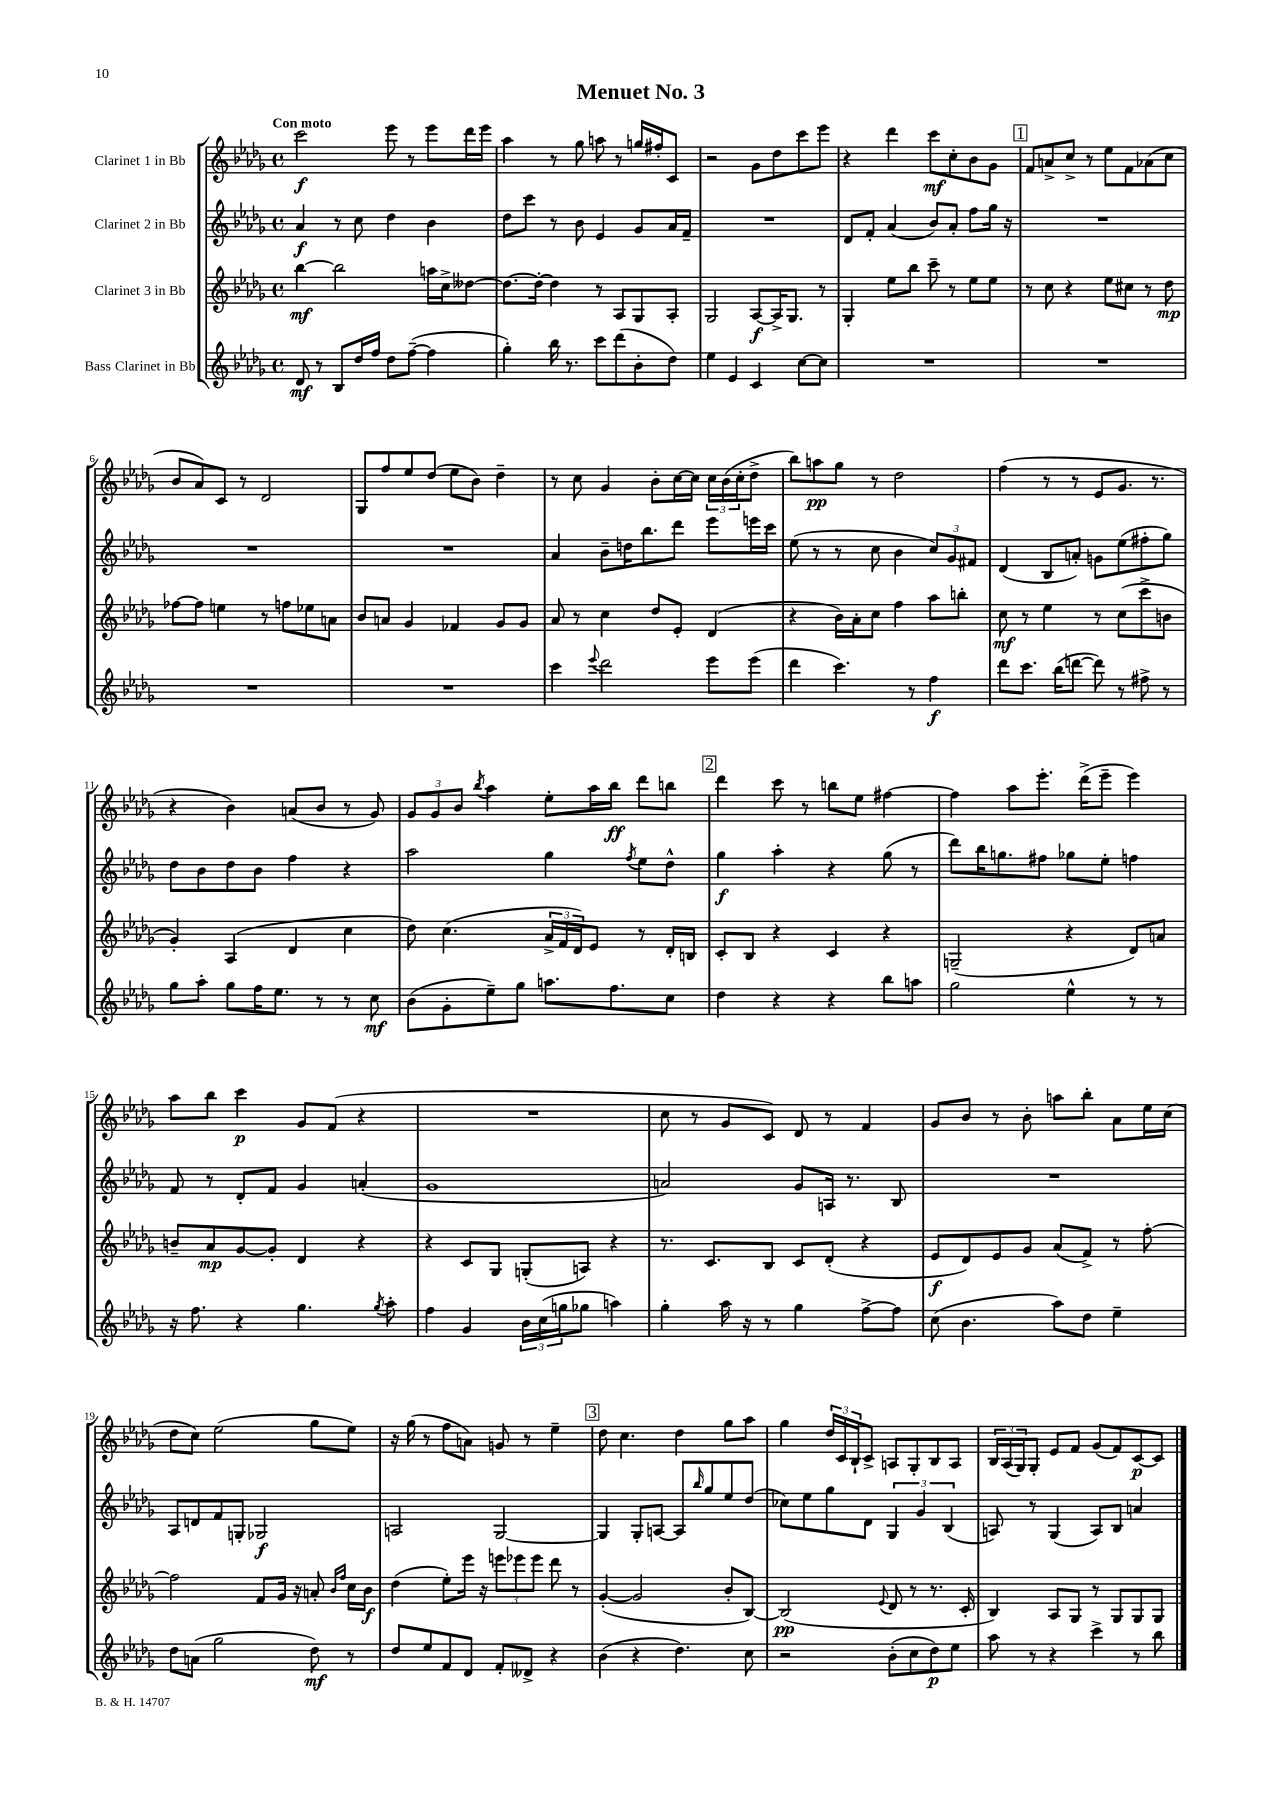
\header { title = "Menuet No. 3" }
<<
\new StaffGroup <<
\new Staff = "s0" \with { instrumentName = "Clarinet 1 in Bb" } {
    \clef treble \key des \major \defaultTimeSignature \time 4/4 \tempo "Con moto"
    c'''2\f ees'''8 r8 ees'''8 des'''16 ees'''16 |
    aes''4 r8 ges''8 a''8 r8 g''16 fis''16-. c'8 |
    r2 ges'8 des''8 c'''8 ees'''8 |
    r4 des'''4 c'''8\mf c''8-. bes'8 ges'8 |
    \mark \markup { \box "1" } f'8 a'8-> c''8-> r8 ees''8 f'8 aes'8( c''8 |
    bes'8 aes'8) c'8 r8 des'2 |
    ges8 f''8 ees''8 des''8( ees''8 bes'8) des''4-- |
    r8 c''8 ges'4 bes'8-. c''16~ c''16 \tuplet 3/2 { c''16 bes'16( c''16-. } des''8-> |
    bes''8) a''8\pp ges''8 r8 des''2 |
    f''4( r8 r8 ees'8 ges'8. r8. |
    r4 bes'4) a'8( bes'8 r8 ges'8) |
    \tuplet 3/2 { ges'8 ges'8 bes'8 } \acciaccatura { bes''8 } aes''4 ees''8-. aes''16 bes''16\ff des'''8 b''8 |
    \mark \markup { \box "2" } des'''4 c'''8 r8 b''8 ees''8 fis''4~ |
    fis''4 aes''8 ees'''8.-. des'''16->( ees'''8-- ees'''4) |
    aes''8 bes''8 c'''4\p ges'8 f'8( r4 |
    R1 |
    c''8 r8 ges'8 c'8) des'8 r8 f'4 |
    ges'8 bes'8 r8 bes'8-. a''8 bes''8-. aes'8 ees''16 c''16( |
    des''8 c''8) ees''2( ges''8 ees''8) |
    r16 ges''16( r8 f''8 a'8) g'8 r8 ees''4-- |
    \mark \markup { \box "3" } des''8 c''4. des''4 ges''8 aes''8 |
    ges''4 \tuplet 3/2 { des''16 c'16 bes16-! } c'8-> a8 ges8-. bes8 a8 |
    \tuplet 3/2 { bes16 aes16( ges16) } ges8-. ees'8 f'8 ges'8( f'8) c'8~\p c'8 \bar "|." |
}
\new Staff = "s1" \with { instrumentName = "Clarinet 2 in Bb" } {
    \clef treble \key des \major \defaultTimeSignature \time 4/4
    aes'4\f r8 c''8 des''4 bes'4 |
    des''8 c'''8 r8 bes'8 ees'4 ges'8 aes'16 f'16-- |
    R1 |
    des'8 f'8-. aes'4( bes'8) aes'8-. f''8 ges''16 r16 |
    \mark \markup { \box "1" } R1 |
    R1 |
    R1 |
    aes'4 bes'8-- d''16 bes''8. des'''8 ees'''8 e'''16 c'''16 |
    ees''8( r8 r8 c''8 bes'4 \tuplet 3/2 { c''8) ges'8 fis'8 } |
    des'4( bes8 a'8-.) g'8 ees''8( fis''8-. ges''8) |
    des''8 bes'8 des''8 bes'8 f''4 r4 |
    aes''2 ges''4 \acciaccatura { f''8 } ees''8 des''8-^ |
    \mark \markup { \box "2" } ges''4\f aes''4-. r4 ges''8( r8 |
    des'''8) bes''16 g''8. fis''8 ges''8 ees''8-. f''4 |
    f'8 r8 des'8-. f'8 ges'4 a'4-.( |
    ges'1 |
    a'2) ges'8 a16 r8. bes8 |
    R1 |
    aes8 d'8 f'8 g8-. ges2\f |
    a2 ges2~ |
    \mark \markup { \box "3" } ges4 ges8-. a8~ a8 \grace { bes''16 } ges''8 ees''8 des''8( |
    ces''8) ees''8 ges''8 des'8 \tuplet 3/2 { ges4 ges'4 bes4( } |
    a8) r8 ges4( a8) bes8 a'4 \bar "|." |
}
\new Staff = "s2" \with { instrumentName = "Clarinet 3 in Bb" } {
    \clef treble \key des \major \defaultTimeSignature \time 4/4
    bes''4~\mf bes''2 a''16 c''16-> deses''8~ |
    deses''8.~ deses''16~-. deses''4 r8 aes8 ges8 aes8-. |
    ges2 aes8~\f aes16-> ges8. r8 |
    ges4-. ees''8 bes''8 c'''8-- r8 ees''8 ees''8 |
    \mark \markup { \box "1" } r8 c''8 r4 ees''8 cis''8 r8 des''8\mp |
    fes''8~ fes''8 e''4 r8 f''8 ees''8 a'8 |
    bes'8 a'8 ges'4 fes'4 ges'8 ges'8 |
    aes'8 r8 c''4 des''8 ees'8-. des'4( |
    r4 bes'16) aes'16-. c''8 f''4 aes''8 b''8-. |
    c''8\mf r8 ees''4 r8 c''8( c'''8-> b'8 |
    ges'4-.) aes4( des'4 c''4 |
    des''8) c''4.( \tuplet 3/2 { aes'16-> f'16 des'16) } ees'8 r8 des'16-. b16 |
    \mark \markup { \box "2" } c'8-. bes8 r4 c'4 r4 |
    g2--( r4 des'8) a'8 |
    b'8-- aes'8\mp ges'8~ ges'8-. des'4 r4 |
    r4 c'8 ges8 g8-.( a8) r4 |
    r8. c'8. bes8 c'8 des'8-.( r4 |
    ees'8\f des'8) ees'8 ges'8 aes'8( f'8->) r8 f''8~-. |
    f''2 f'8 ges'16 r16 a'8-. \grace { bes'16 f''16 } c''16 bes'16\f |
    des''4( ees''8-.) ees'''16 r16 \tuplet 3/2 { e'''8 ees'''8 ees'''8 } des'''8 r8 |
    \mark \markup { \box "3" } ges'4~-.( ges'2 bes'8-. bes8~) |
    bes2\pp( \appoggiatura { ees'8 } des'8 r8 r8. c'16-. |
    bes4) aes8 ges8 r8 ges8 ges8 ges8 \bar "|." |
}
\new Staff = "s3" \with { instrumentName = "Bass Clarinet in Bb" } {
    \clef treble \key des \major \defaultTimeSignature \time 4/4
    des'8\mf r8 bes8 des''16 f''16 des''8 f''8~--( f''4 |
    ges''4-.) bes''16 r8. c'''8 des'''8( bes'8-. des''8) |
    ees''4 ees'4 c'4 c''8~ c''8 |
    R1 |
    \mark \markup { \box "1" } R1 |
    R1 |
    R1 |
    c'''4 \appoggiatura { ees'''8 } des'''2 ees'''8 ees'''8( |
    des'''4 c'''4.) r8 f''4\f |
    des'''8 c'''8. bes''16( d'''8~ d'''8) r8 fis''8-> r8 |
    ges''8 aes''8-. ges''8 f''16 ees''8. r8 r8 c''8\mf |
    bes'8( ges'8-. ees''8--) ges''8 a''8. f''8. c''8 |
    \mark \markup { \box "2" } des''4 r4 r4 bes''8 a''8 |
    ges''2 ees''4-^ r8 r8 |
    r16 f''8. r4 ges''4. \acciaccatura { ges''8 } aes''8-. |
    f''4 ges'4 \tuplet 3/2 { bes'16 c''16( g''16 } ges''8 a''4) |
    ges''4-. aes''16 r16 r8 ges''4 f''8~-> f''8 |
    c''8( bes'4. aes''8) des''8 ees''4-- |
    des''8 a'8( ges''2 des''8\mf) r8 |
    des''8 ees''8 f'8 des'8 f'8-. deses'8-> r4 |
    \mark \markup { \box "3" } bes'4( r4 des''4.) c''8 |
    r2 bes'8-.( c''8 des''8\p) ees''8 |
    aes''8 r8 r4 c'''4-> r8 bes''8 \bar "|." |
}
>>
>>
